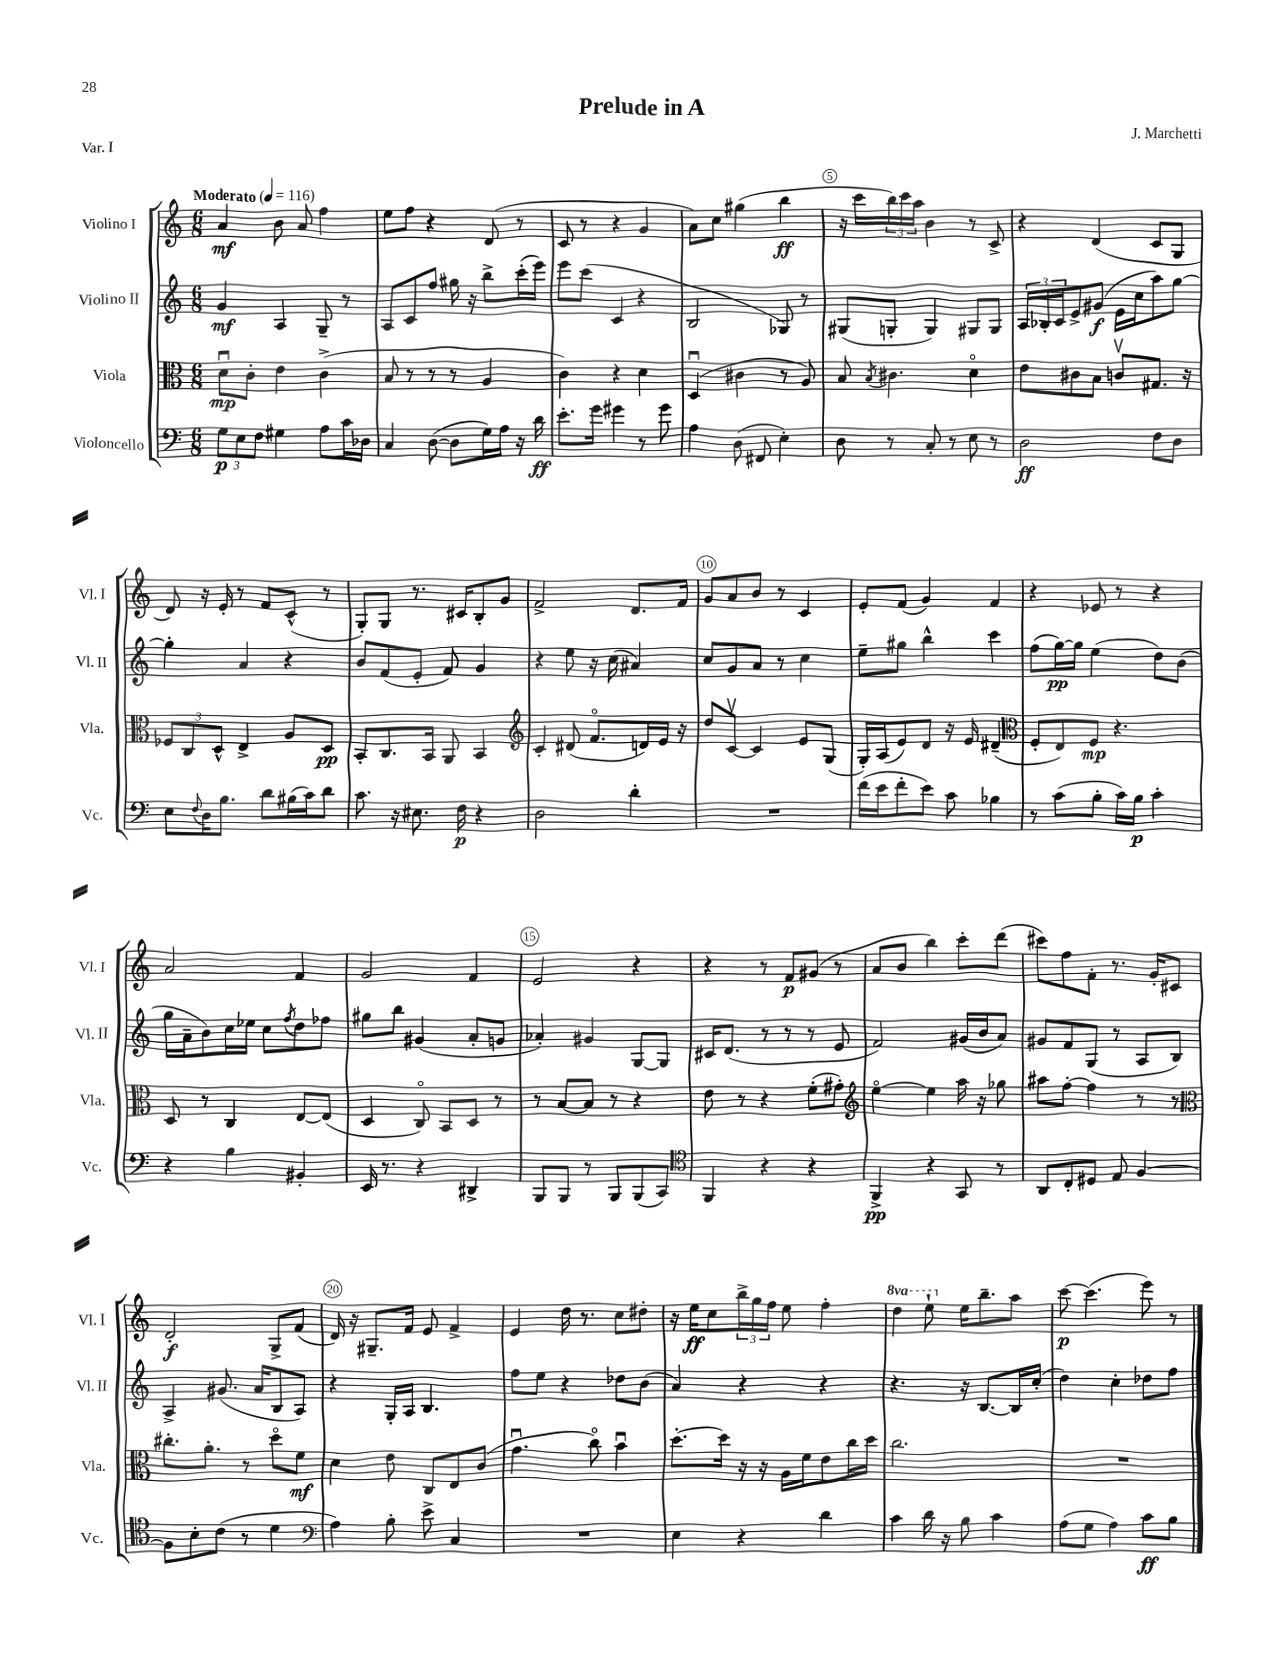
\header { title = "Prelude in A" composer = "J. Marchetti" piece = "Var. I" }
<<
\new StaffGroup <<
\new Staff = "s0" \with { instrumentName = "Violino I" shortInstrumentName = "Vl. I" } {
    \clef treble \key c \major \numericTimeSignature \time 6/8 \set Staff.ottavationMarkups = #ottavation-simple-ordinals \tempo "Moderato" 4 = 116
    a'4\mf b'8 a'8 f''4 |
    e''8 f''8 r4 d'8( r8 |
    c'8 r8 r4 g'4 |
    a'8) c''8 gis''4( b''4\ff |
    r16 c'''16 \tuplet 3/2 { b''16) c'''16 a''16 } b'4 r8 c'8-> |
    r4 d'4( c'8 g8 |
    d'8) r16 e'16-. r8 f'8 c'8-^( r8 |
    g8-.) g8 r8. cis'16 b8-. g'8 |
    f'2-> d'8. f'16 |
    g'8 a'8 b'8 r8 c'4 |
    e'8-. f'8( g'4) f'4 |
    r4 ees'8 r8 r4 |
    a'2 f'4 |
    g'2 f'4 |
    e'2 r4 |
    r4 r8 f'8\p gis'8( r8 |
    a'8 b'8 b''4) c'''8-. d'''8( |
    cis'''8) f''8 f'8-. r8. g'16-. cis'8 |
    d'2-.\f g8-> f'8( |
    d'16) r16 gis8.-- f'16 e'8 f'4-> |
    e'4 d''16 r8. c''8 dis''8-. |
    r16 e''16\ff c''8 \tuplet 3/2 { b''16-> g''16 f''16 } e''8 f''4-. |
    \ottava #1 d'''4 e'''8-! \ottava #0 e''16 b''8.-- a''8 |
    c'''8~\p c'''4.( e'''8) r8 \bar "|." |
}
\new Staff = "s1" \with { instrumentName = "Violino II" shortInstrumentName = "Vl. II" } {
    \clef treble \key c \major \numericTimeSignature \time 6/8
    g'4\mf a4 g8-- r8 |
    a8 c'8 f''8 gis''16 r16 b''8-> c'''16-.( e'''16) |
    e'''8 c'''8( c'4 r4 |
    b2 ges8) r8 |
    gis8( g8-. g4) gis8 gis8 |
    \tuplet 3/2 { a16 bes16-. c'16 } e'8-> gis'8\f( e'16 c''16 a''8) g''8~ |
    g''4-. a'4 r4 |
    b'8 f'8( e'8-. f'8) g'4 |
    r4 e''8 r16 c''16( ais'4) |
    c''8 g'8 a'8 r8 c''4 |
    e''8-- gis''8 b''4-^ c'''4 |
    f''8( g''16~\pp) g''16 e''4( d''8) b'8( |
    g''16 a'16-- b'8) c''16 ees''16 c''8 \acciaccatura { f''8 } d''8 fes''8 |
    gis''8 b''8 gis'4( a'8-. g'8 |
    aes'4-.) gis'4 g8~ g8 |
    cis'16 d'8.( r8 r8 r8 e'8 |
    f'2) gis'16( b'16 a'8) |
    gis'8 f'8 g8( r8 a8 b8) |
    a4-> gis'8.( a'16 b8 a8) |
    r4 g16-. a16 b4. |
    f''8 e''8 r4 des''8 b'8( |
    a'4) r4 r4 |
    r4. r16 b8.~ b16 c''16-.( |
    d''4) c''4-. des''8 f''8 \bar "|." |
}
\new Staff = "s2" \with { instrumentName = "Viola" shortInstrumentName = "Vla." } {
    \clef alto \key c \major \numericTimeSignature \time 6/8
    d'8\downbow\mp c'8-. e'4 c'4->( |
    b8 r8 r8 r8 a4 |
    c'4) r4 d'4 |
    d4\downbow( cis'4 r8 a8) |
    b8 \acciaccatura { b8 } cis'4. d'4\flageolet |
    e'8 cis'8 b8 c'8\upbow gis8. r16 |
    \tuplet 3/2 { fes8 c8 d8-^ } e4-> a8 d8\pp |
    b,8-. c8. b,16 a,8 b,4 |
    \clef treble c'4-. dis'8( f'8.\flageolet d'16) e'16 r16 |
    d''8 c'8~\upbow c'4 e'8 g8( |
    g16-.) a16( e'8) d'8 r16 e'16 dis'4--( |
    \clef alto f8-. e8) f8\mp r4. |
    d8 r8 c4 e8~ e8( |
    d4 c8\flageolet) b,8 d8 r8 |
    r8 b8~ b8 r8 r4 |
    e'8 r8 r4 f'8-.( gis'8-.) |
    \clef treble e''4~\flageolet e''4 a''16 r16 ges''8 |
    ais''8 f''8~-. f''4 r8 r8 |
    \clef alto cis''8.-. a'8.-. r8 d''8\flageolet f'8\mf |
    d'4 e'8 c8 e8 c'8( |
    g'4.\downbow c''8\flageolet) b'4\downbow |
    d''8.~-. d''16 r16 r16 a16 f'16 e'8 c''16 d''16 |
    c''2. |
    R2. \bar "|." |
}
\new Staff = "s3" \with { instrumentName = "Violoncello" shortInstrumentName = "Vc." } {
    \clef bass \key c \major \numericTimeSignature \time 6/8
    \tuplet 3/2 { g8\p e8 f8 } gis4 a8 c'16 des16 |
    c4 d8~( d8 g16) a16 r16 d'16\ff |
    e'8.-. g'16 gis'4 r8 gis'8 |
    a4 d8( fis,8 e4-.) |
    d8 r8 c8-. r8 e8 r8 |
    d2\ff f8 d8 |
    e8 \appoggiatura { f8 } d16 b8. d'8 bis16( c'16) d'8 |
    c'8. r16 eis8. f16\p r4 |
    d2 d'4-. |
    R2. |
    f'16( e'16 f'8-. e'8) c'8 bes4 |
    r8 c'8( b8-. c'16) b16\p c'4-. |
    r4 b4 bis,4-. |
    e,16 r8. r4 dis,4-> |
    b,,8 b,,8 r8 b,,8 b,,8( c,8) |
    \clef tenor f,4 r4 r4 |
    f,4->\pp r4 g,8 r8 |
    a,8 c8-. dis8 e8 f4~ |
    f8 b8-. c'8( r8 d'4 |
    \clef bass a4) b8-. e'8-> c4 |
    R2. |
    e4 r4 d'4 |
    c'4 d'16 r16 b8 c'4 |
    a8( g8 a4) c'8\ff b8 \bar "|." |
}
>>
>>
\layout { \context { \Score \override BarNumber.break-visibility = ##(#f #t #t) barNumberVisibility = #(every-nth-bar-number-visible 5) \override BarNumber.stencil = #(make-stencil-circler 0.1 0.3 ly:text-interface::print) } }
